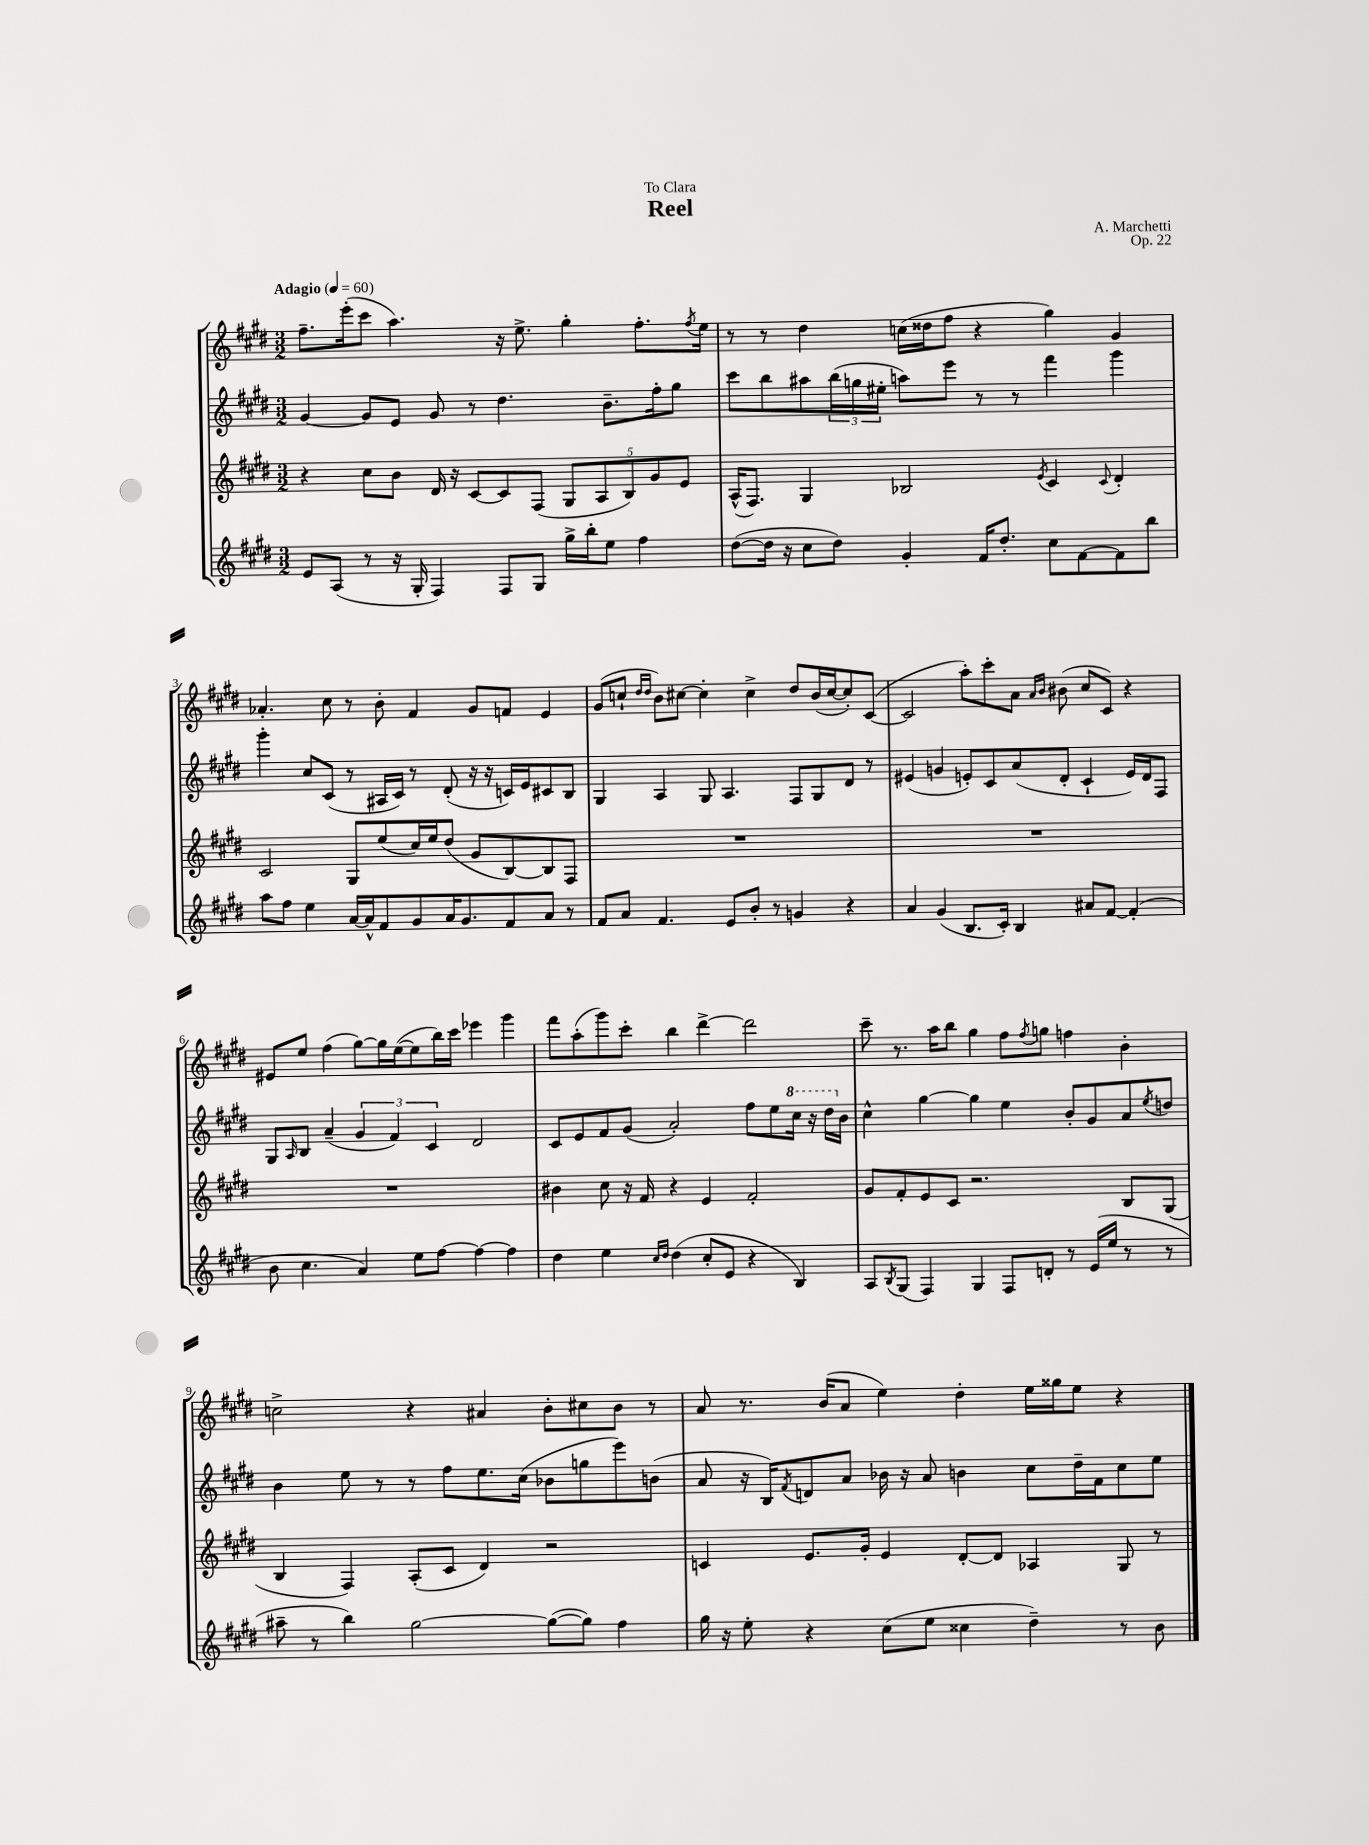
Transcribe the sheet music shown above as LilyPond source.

\header { title = "Reel" composer = "A. Marchetti" dedication = "To Clara" opus = "Op. 22" }
<<
\new StaffGroup <<
\new Staff = "s0" {
    \clef treble \key e \major \numericTimeSignature \time 3/2 \tempo "Adagio" 4 = 60
    fis''8.-- e'''16-.( cis'''8 a''4.) r16 e''8.-> gis''4-. fis''8.-. \acciaccatura { fis''8 } e''16 |
    r8 r8 dis''4 c''16( disis''16 fis''8 r4 gis''4) gis'4 |
    aes'4.-. cis''8 r8 b'8-. fis'4 gis'8 f'8 e'4 |
    gis'8( c''8-! \grace { dis''16 dis''16 } b'8) cis''8~ cis''4-. cis''4-> dis''8 b'16( cis''16~ cis''8-.) cis'8~( |
    cis'2 a''8-.) cis'''8-. a'8 \grace { a'16 b'16 } bis'8( cis''8 cis'8) r4 |
    eis'8 e''8 fis''4( gis''8~) gis''16 e''16~( e''8 b''16) cis'''16 ees'''4 gis'''4 |
    fis'''8 a''8-.( gis'''8) cis'''8-. b''4 dis'''4~-> dis'''2 |
    cis'''8-- r8. a''16 b''8 gis''4 fis''8 \acciaccatura { fis''8 } g''8 f''4 b'4-. |
    c''2-> r4 ais'4 b'8-. cis''8 b'8 r8 |
    a'8 r8. b'16( a'8 e''4) dis''4-. e''16 gisis''16 e''8 r4 \bar "|." |
}
\new Staff = "s1" {
    \clef treble \key e \major \numericTimeSignature \time 3/2
    gis'4~ gis'8 e'8 gis'8 r8 dis''4. b'8.-- fis''16-. gis''8 |
    cis'''8 b''8 ais''8 \tuplet 3/2 { b''16( g''16 eis''16-. } a''8) e'''8 r8 r8 fis'''4 gis'''4 |
    gis'''4-. cis''8 cis'8( r8 ais16 cis'16) r8 dis'8-.( r16 r16 c'16) e'16 cis'8 b8 |
    gis4 a4 gis8 a4. fis8 gis8 dis'8 r8 |
    eis'4( g'4 e'8-.) cis'8 a'8( dis'8-. cis'4-! e'16) dis'16 fis8 |
    gis8 \grace { a16 } b8 a'4--( \tuplet 3/2 { gis'4 fis'4) cis'4 } dis'2 |
    cis'8 e'8 fis'8 gis'8( a'2-.) fis''8 e''8 \ottava #1 cis'''16 r16 dis'''16 \ottava #0 b'16 |
    cis''4-^ gis''4~ gis''4 e''4 b'8-. gis'8 a'8 \acciaccatura { e''8 } d''8 |
    b'4 e''8 r8 r8 fis''8 e''8. cis''16( bes'8 g''8 e'''8) b'8( |
    a'8 r16 b16) \acciaccatura { fis'8 } d'8 a'8 bes'16 r16 a'8 b'4 cis''8 dis''16-- fis'16 cis''8 e''8 \bar "|." |
}
\new Staff = "s2" {
    \clef treble \key e \major \numericTimeSignature \time 3/2
    r4 cis''8 b'8 dis'16 r16 cis'8~ cis'8 fis8( \tuplet 5/4 { gis8 a8 b8) gis'8 e'8 } |
    a16-^( fis8.) gis4 bes2 \acciaccatura { e'8 } cis'4 \appoggiatura { cis'8 } dis'4-. |
    cis'2 gis8 e''8( cis''16) e''16 dis''8( gis'8 b8~) b8 fis8 |
    R1. |
    R1. |
    R1. |
    bis'4 cis''8 r16 fis'16 r4 e'4 fis'2-. |
    gis'8 fis'8-. e'8 cis'8 r2. b8 gis8( |
    b4 fis4) a8-.( cis'8 dis'4) r2 |
    c'4 e'8. gis'16-. e'4 dis'8~-. dis'8 aes4 gis8 r8 \bar "|." |
}
\new Staff = "s3" {
    \clef treble \key e \major \numericTimeSignature \time 3/2
    e'8 a8( r8 r16 gis16-. fis4) fis8 gis8 gis''16-> b''16-. e''8 fis''4 |
    dis''8~( dis''16 r16 cis''8 dis''8) gis'4-. fis'16 dis''8.-. cis''8 fis'8~ fis'8 b''8 |
    a''8 fis''8 e''4 a'16~ a'16-^ fis'8 gis'8 a'16 gis'8. fis'8 a'8 r8 |
    fis'8 a'8 fis'4. e'8 b'8-. r8 g'4 r4 |
    a'4 gis'4( b8. cis'16-.) b4 ais'8 fis'8~ fis'4-.( |
    b'8 cis''4. a'4) e''8 fis''8~ fis''4~ fis''4 |
    dis''4 e''4 \grace { cis''16 dis''16 } dis''4( cis''8-. e'8 r4 b4) |
    a8 \acciaccatura { b8 } gis8( fis4) gis4 fis8 d'8-. r8 e'16( e''16 r8 r8 |
    ais''8-- r8 b''4) gis''2~ gis''8~( gis''8) fis''4 |
    gis''16 r16 e''8-. r4 cis''8( e''8 cisis''4 dis''4--) r8 b'8 \bar "|." |
}
>>
>>
